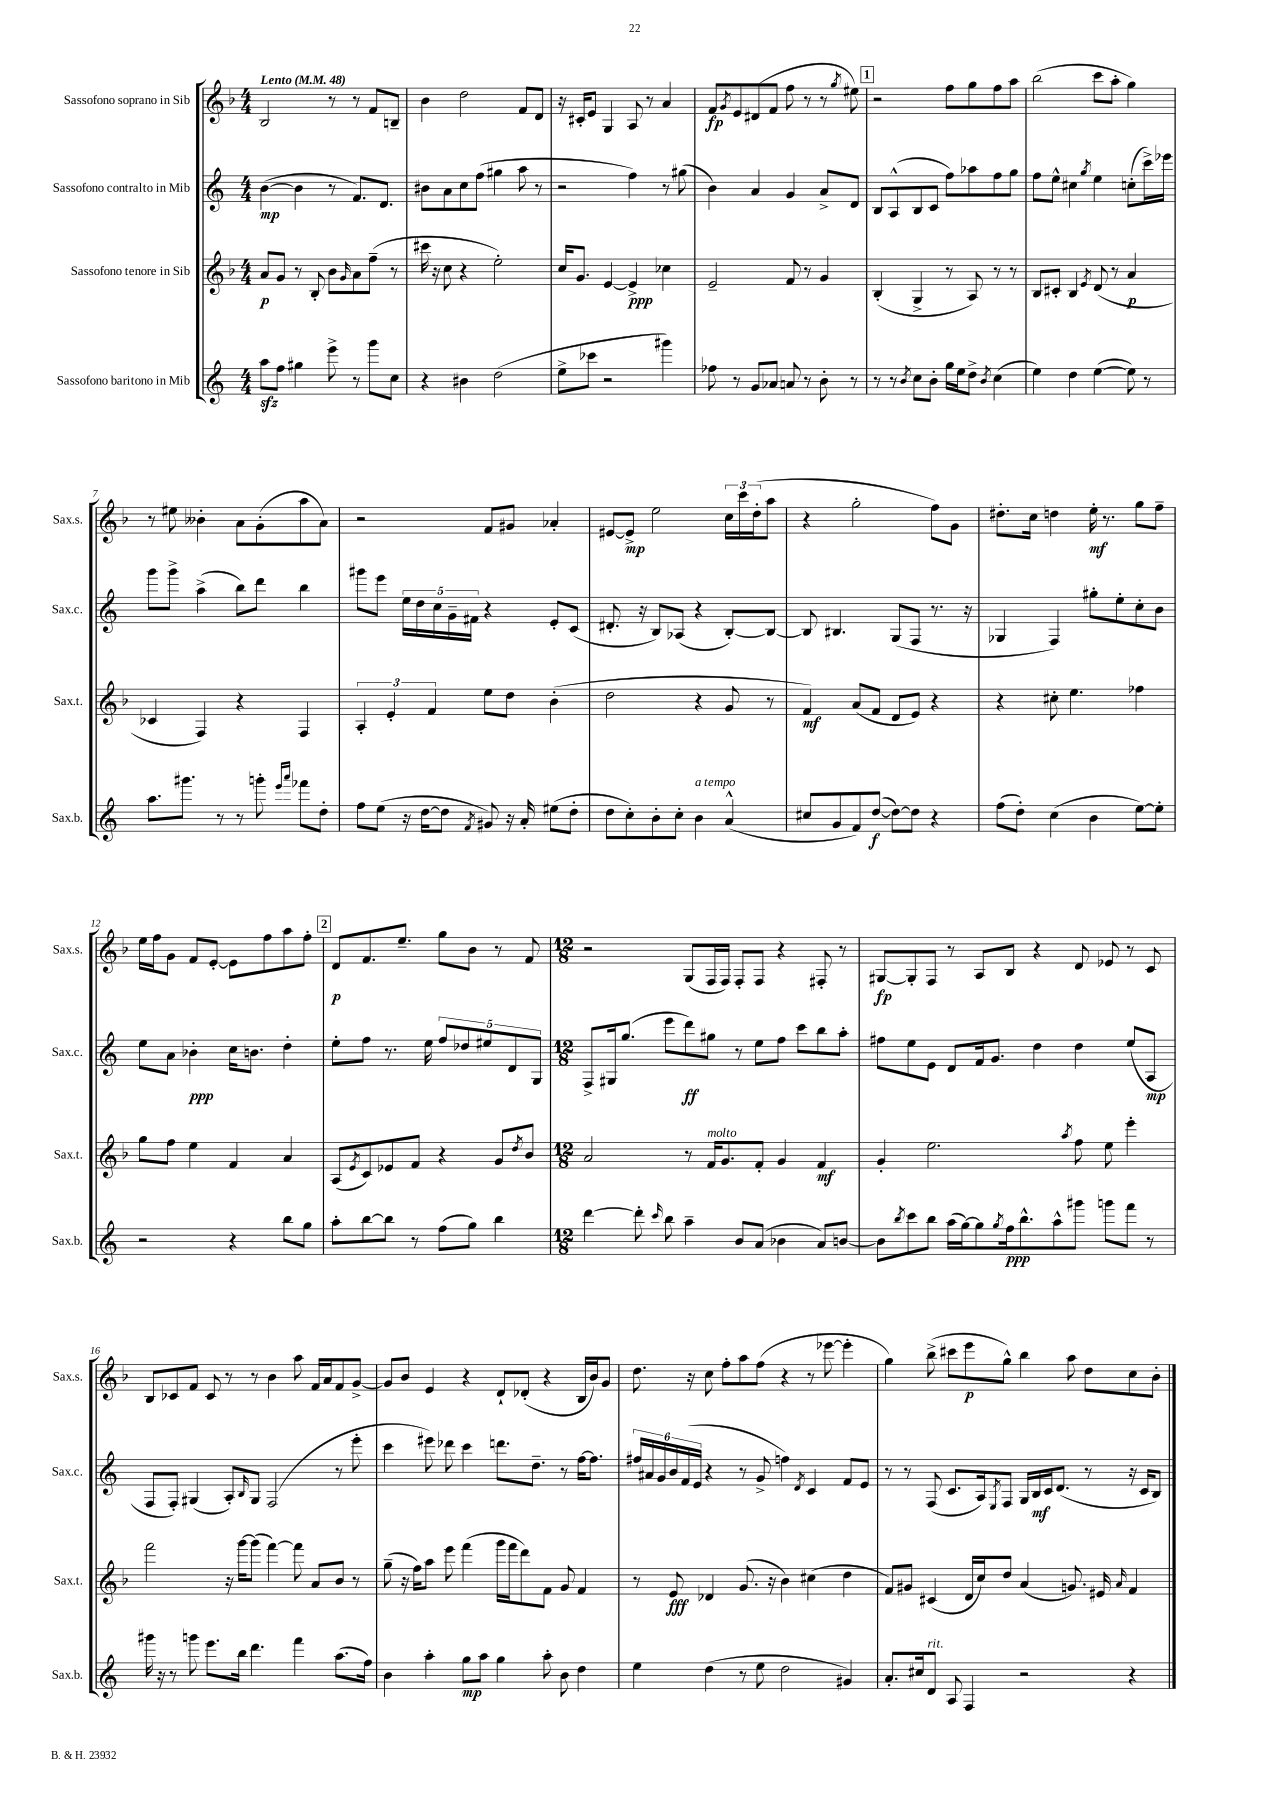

**kern	**kern	**kern	**kern
*staff4	*staff3	*staff2	*staff1
*clefG2	*clefG2	*clefG2	*clefG2
*k[]	*k[b-]	*k[]	*k[b-]
*M4/4	*M4/4	*M4/4	*M4/4
*MM48	*MM48	*MM48	*MM48
8aa	8a	([4b	2B-
8ff	8g	.	.
4gg#	8r	4b]	.
.	8B-'	.	.
8eee^	8b-	8r	8r
.	16qqg	.	.
8r	8a	8.f)	8r
8ggg	(8ff~	.	8f
.	.	8.d	.
8cc	8r	.	8B~
=	=	=	=
4r	16ccc#	8b#	4b-
.	16r	.	.
.	8cc	8a	.
4b#	4r	8cc	2dd
.	.	(8ff	.
(2dd	2ee')	4gg#	.
.	.	8aa	8f
.	.	8r	8d
=	=	=	=
8ee^	16cc	2r	16r
.	8.g	.	16c#'
8ccc-	.	.	8e
2r	[4e	.	4G
.	4e^]	4ff)	8A
.	.	.	8r
4ggg#)	4cc-	8r	4a
.	.	(8gg#	.
=	=	=	=
8ff-	2e~	4b)	8f
.	.	.	8qg
8r	.	.	8e
8g	.	4a	(8d#
8a-	.	.	8f
8a	8f	4g	8ff
8r	8r	.	8r
8b'	4g	8a^	8r
.	.	.	8qgg
8r	.	8d	8ee#)
=	=	=	=
8r	(4B-'	8B	2r
8r	.	(8A^^	.
8qb	.	.	.
8cc	4G^	8B	.
8b'	.	8c	.
16gg	8r	8ff)	8ff
16ee	.	.	.
8dd^	8A)	8aa-	8gg
8qb	.	.	.
(4cc	8r	8ff	8ff
.	8r	8gg	8aa
=	=	=	=
4ee)	8B-	8ff	(2bb-
.	8c#'	8ee^^	.
4dd	4B-	4cc#	.
.	8qe	8qgg	.
([4ee	(8d	4ee	8ccc
.	8r	.	8aa'
8ee])	4a	(8cc'	4gg)
8r	.	16ccc^)	.
.	.	16eee-	.
=	=	=	=
8.aa	4c-	8ggg	8r
.	.	8ggg^	8ee#
8.ggg#	.	.	.
.	4F)	(4aa^	4b--'
8r	.	.	.
8r	4r	8bb)	8a
8ggg'	.	8ddd	(8g'
16qqeee	.	.	.
16qqaaa	.	.	.
8fff-	4F	4bb	8aa
8dd'	.	.	8a)
=	=	=	=
8ff	6A'	8ggg#	2r
(8ee	.	8eee	.
.	6e'	.	.
16r	.	20ee	.
.	.	20dd	.
[16dd	.	.	.
.	6f	.	.
.	.	20cc	.
8dd]	.	.	.
.	.	20g~	.
.	.	20f#	.
8qf	.	.	.
8g#)	8ee	4r	8f
16r	8dd	.	8g#
16a'	.	.	.
(8ee#	(4b-'	8e'	4a-'
8dd'	.	(8c	.
=	=	=	=
8dd	2dd	8.d#'	[8e#
8cc')	.	.	8e#^]
.	.	16r	.
8b'	.	8B)	2ee
8cc'	.	(8A-	.
4b	4r	4r	.
(4a^^	8g	[8B')	24cc
.	.	.	24ccc
.	.	.	(24dd'
.	8r	8B_	8aa
=	=	=	=
8cc#	4f)	8B]	4r
8g	.	4.B#	.
8f)	(8a	.	2gg'
([8dd	8f	.	.
8dd_)	8d	(8G	.
8dd]	8e)	8F	.
4r	4r	8.r	8ff)
.	.	.	8g
.	.	16r	.
=	=	=	=
(8ff	4r	4G-	8.dd#'
8dd')	.	.	.
.	.	.	16cc
(4cc	8cc#'	4F)	4dd
.	4.ee	.	.
4b	.	8gg#'	16ee'
.	.	.	8.r
.	.	8ee'	.
[8ee)	4ff-	8cc'	8gg
8ee']	.	8b	8ff~
=	=	=	=
2r	8gg	8ee	16ee
.	.	.	16ff
.	8ff	8a	8g
.	4ee	4b-'	8f
.	.	.	[8e'
4r	4f	16cc	8e]
.	.	8.b	.
.	.	.	8ff
8bb	4a	4dd'	8aa
8gg	.	.	8ff'
=	=	=	=
8aa'	(8A	8ee'	8d
.	8qe	.	.
[8bb	8c)	8ff	8.f
8bb]	8e-	8.r	.
.	.	.	8.ee~
8r	8f	.	.
.	.	16ee	.
(8ff	4r	10ff	8gg
.	.	10dd-	.
8gg)	.	.	8b-
.	.	10ee#	.
4bb	8g	.	8r
.	.	10d	.
.	8qdd	.	.
.	8b-	.	8f
.	.	10G	.
=	=	=	=
*M12/8	*M12/8	*M12/8	*M12/8
[4ddd	2a	8F^	2r
.	.	16G#	.
.	.	(8.gg	.
8ddd']	.	.	.
16qqccc	.	.	.
8bb	.	8eee	.
4aa~	8r	8ddd)	(8G
.	16f	8gg#	16F
.	8.g	.	16F)
8b	.	8r	8F'
(8a	8f'	8ee	8F
4b-	4g	8ff	4r
.	.	8ccc	.
8a)	4f	8bb	8F#'
[8b	.	8aa'	8r
=	=	=	=
8b]	4g'	8ff#	[8G#
8qbb	.	.	.
8ccc	.	8ee	8G#']
8bb	2.ee	8e	8F
(16aa	.	8d	8r
[16gg)	.	.	.
8gg]	.	16f	8A
.	.	8.g	.
8qgg	.	.	.
16ff	.	.	8B-
8.bb^^	.	.	.
.	.	4dd	4r
8aa^^	.	.	.
.	8qaa	.	.
8ggg#	8ff	4dd	8d
8ggg	8ee	.	8e-
8fff	4eee'	(8ee	8r
8r	.	8A	8c
=	=	=	=
16ggg#	2fff	8F	8B-
16r	.	.	.
8r	.	8F')	8c-
8ggg	.	(4G#	8f
8.eee	.	.	8c-
.	16r	8A')	8r
16bb	[16ggg	.	.
.	.	16qqB	.
4.ddd	(8ggg]	8G#	8r
.	[4fff)	(2F	4b-
4fff	8fff]	.	8aa
.	8a	.	16f
.	.	.	16a
(8.aa	8b-	8r	8f
.	8r	8eee'	[8g^
16ff)	.	.	.
=	=	=	=
4b	(8gg~	4ccc	8g]
.	16r	.	8b-
.	16ff)	.	.
4aa'	8aa	8eee#)	4e
.	8eee	8ddd-	.
8gg	(4fff	4ccc	4r
8aa	.	.	.
4gg	16ggg	8.ddd	8d`
.	16fff	.	.
.	8ddd)	.	(8d-'
.	.	8.dd~	.
8aa'	8f	.	4r
8b	8g	8r	.
4dd	4f	[16ff	16B-
.	.	8.ff]	16b-)
.	.	.	8g
=	=	=	=
4ee	8r	24ff#	8.dd
.	.	24a#	.
.	.	24g	.
.	8e	24b	.
.	.	(24f	.
.	.	.	16r
.	.	24e	.
(4dd	4d-	4r	8cc
.	.	.	8ff'
8r	(8.g	8r	8aa
8ee	.	8g^	(8ff
.	16r	.	.
2dd	4b-)	4ff)	4r
.	.	8qd	.
.	(4cc#	4c	8r
.	.	.	[8eee-
4g#)	4dd	8f	4eee-']
.	.	8e	.
=	=	=	=
8.a'	8f)	8r	4gg)
.	8g#	8r	.
16cc#	.	.	.
8d	(4c#	(8F	(8bb-^
8A	.	8.c	8ccc#
4F	16d	.	8eee
.	16cc)	16A)	.
.	.	8qE	.
.	8dd	8F	8gg^^)
2r	(4a	16G	4bb-
.	.	16B	.
.	.	16c	.
.	.	(8.d	.
.	8.g)	.	8aa
.	.	8r	8dd
.	16e#	.	.
.	16qqa	.	.
4r	4f	16r	8cc
.	.	16c	.
.	.	8B)	8b-'
==	==	==	==
*-	*-	*-	*-
